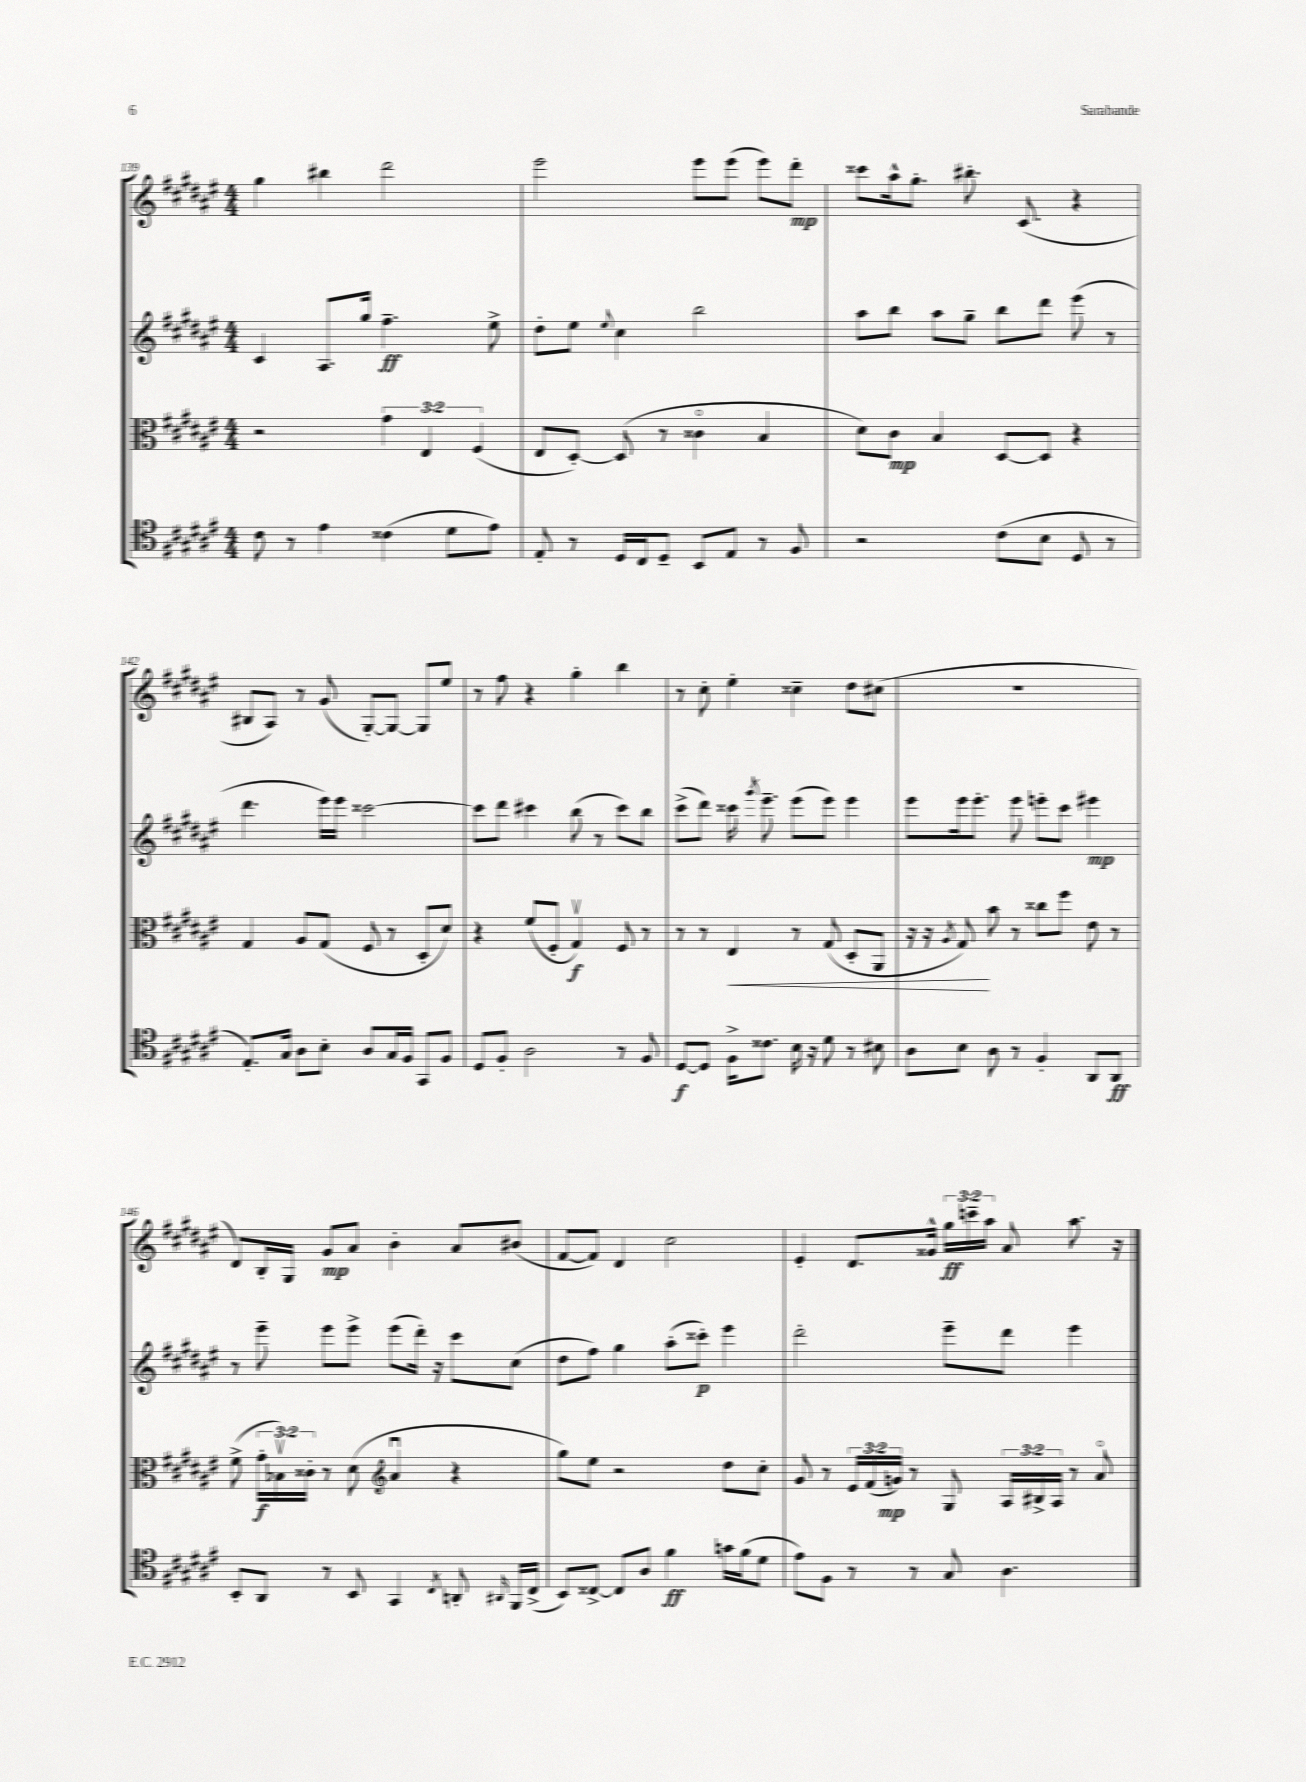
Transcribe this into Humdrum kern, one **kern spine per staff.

**kern	**dynam	**kern	**dynam	**kern	**dynam	**kern	**dynam
*part4	*part4	*part3	*part3	*part2	*part2	*part1	*part1
*staff4	*staff4	*staff3	*staff3	*staff2	*staff2	*staff1	*staff1
*clefC4	*	*clefC3	*	*clefG2	*	*clefG2	*
*k[f#c#g#d#a#e#]	*	*k[f#c#g#d#a#e#]	*	*k[f#c#g#d#a#e#]	*	*k[f#c#g#d#a#e#]	*
*M4/4	*	*M4/4	*	*M4/4	*	*M4/4	*
=139	=139	=139	=139	=139	=139	=139	=139
8c#\	.	2r	.	4c#/	.	4gg#\	.
8r	.	.	.	.	.	.	.
4e#\	.	.	.	8.A#/L	.	4bb#X\	.
.	.	.	.	16gg#/Jk	.	.	.
(4c##X\	.	6g#\	.	4.ff#~\	ff	2ddd#\	.
.	.	6E#/	.	.	.	.	.
8d#\L	.	.	.	.	.	.	.
.	.	(6F#/	.	.	.	.	.
8e#\J)	.	.	.	8ee#^\	.	.	.
=140	=140	=140	=140	=140	=140	=140	=140
8E#'/	.	8E#/L	.	8dd#'\L	.	2eee#\	.
8r	.	[8D#'/J)	.	8ee#\J	.	.	.
.	.	.	.	8qqee#/	.	.	.
16D#/LL	.	(8D#/]	.	4cc#\	.	.	.
16C#/J	.	.	.	.	.	.	.
8D#~/J	.	8r	.	.	.	.	.
8BB/L	.	4c##X\	.	2bb\	.	8eee#\L	.
8E#/J	.	.	.	.	.	(8eee#\J	.
8r	.	4B/	.	.	.	8eee#\L)	.
8F#/	.	.	.	.	.	8ddd#'\J	mp
=141	=141	=141	=141	=141	=141	=141	=141
2r	.	8d#\L)	.	8aa#\L	.	8ccc##X\L	.
.	.	8c#\J	mp	8bb\J	.	16aa#^^\k	.
.	.	.	.	.	.	8.gg#'\J	.
.	.	4B/	.	8aa#\L	.	.	.
.	.	.	.	8gg#~\J	.	8.bb#X'\	.
(8c#\L	.	[8D#/L	.	8bb\L	.	.	.
.	.	.	.	.	.	(8.c#/	.
8B\J	.	8D#/J]	.	8ddd#\J	.	.	.
8D#/	.	4r	.	(8eee#\	.	4r	.
8r	.	.	.	8r	.	.	.
!!LO:LB:g=z
=142	=142	=142	=142	=142	=142	=142	=142
8.E#'/L)	.	4G#/	.	4.ddd#\	.	8B#X/L	.
.	.	.	.	.	.	8A#/J)	.
16G#/Jk	.	.	.	.	.	.	.
8A#\L	.	8A#/L	.	.	.	8r	.
8B'\J	.	(8G#/J	.	16eee#\LL)	.	(8g#/	.
.	.	.	.	16eee#\JJ	.	.	.
8A#/L	.	8F#/	.	[2ccc##X\	.	[8G#'/L)	.
16G#/L	.	8r	.	.	.	8G#/J_	.
16F#/JJ	.	.	.	.	.	.	.
8GG#/L	.	8D#'/L	.	.	.	8G#/L]	.
8F#/J	.	8d#/J)	.	.	.	8ee#/J	.
=143	=143	=143	=143	=143	=143	=143	=143
8D#/L	.	4r	.	8ccc##\L]	.	8r	.
8F#'/J	.	.	.	8ddd#\J	.	8ff#\	.
2A#\	.	(8f#/L	.	4ccc#X\	.	4r	.
.	.	8F#'/J	.	.	.	.	.
.	.	4G#v/)	f	(8bb\	.	4gg#'\	.
.	.	.	.	8r	.	.	.
8r	.	8F#/	.	8ccc#\L)	.	4bb\	.
8F#/	.	8r	.	8bb\J	.	.	.
=144	=144	=144	=144	=144	=144	=144	=144
[8D#/L	f	8r	.	(8ccc#^\L	.	8r	.
8D#/J]	.	8r	.	8ddd#\J)	.	8cc#'\	.
!	!	!	!LO:HP:b	!	!	!	!
16F#^\KL	.	4E#/	<	16ccc##X\	.	4ee#'\	.
.	.	.	.	8qggg#/	.	.	.
8.c##X\J	.	.	.	8.eee#~\	.	.	.
16B\	.	8r	.	(8eee#\L	.	4cc##X~\	.
16r	.	.	.	.	.	.	.
8d#\	.	(8G#/	.	8eee#\J)	.	.	.
8r	.	8D#'/L	.	4eee#\	.	8dd#\L	.
8B#X\	.	8AA#/J	.	.	.	(8cc#X\J	.
=145	=145	=145	=145	=145	=145	=145	=145
8A#\L	.	16r	.	8eee#\L	.	1r	.
.	.	16r	.	.	.	.	.
.	.	8qA#/	.	.	.	.	.
8B\J	.	8G#/)	.	16eee#\k	.	.	.
.	.	.	.	8.eee#'\J	.	.	.
8A#\	.	8b\	[	.	.	.	.
8r	.	8r	.	8eee#\	.	.	.
4F#'/	.	8cc##X\L	.	8eeen'\L	.	.	.
.	.	8ff#\J	.	8ccc#\J	.	.	.
8AA#/L	.	8e#\	.	4eee#X\	mp	.	.
8AA#/J	ff	8r	.	.	.	.	.
!!LO:LB:g=z
=146	=146	=146	=146	=146	=146	=146	=146
8BB'/L	.	(8f#^\	.	8r	.	8d#/L)	.
8AA#/J	.	24g#'\LL	f	8eee#~\	.	16B'/L	.
.	.	24B-Xv\)	.	.	.	.	.
.	.	.	.	.	.	16G#/JJ	.
.	.	24c##X'\JJ	.	.	.	.	.
8r	.	8r	.	8eee#\L	.	8g#/L	mp
8BB/	.	(8d#\	.	8eee#^\J	.	8a#/J	.
*	*	*clefG2	*	*	*	*	*
4GG#/	.	4a#u/	.	(8eee#\L	.	4b'\	.
.	.	.	.	16ddd#'\Jk)	.	.	.
.	.	.	.	16r	.	.	.
8qC#/	.	.	.	.	.	.	.
8AAn'/	.	4r	.	8ccc#\L	.	8a#/L	.
16qqAA#X/	.	.	.	.	.	.	.
16FF#/LL	.	.	.	(8cc#\J	.	(8b#X/J	.
(16C#^/JJ	.	.	.	.	.	.	.
=147	=147	=147	=147	=147	=147	=147	=147
8BB/L)	.	8gg#\L)	.	8dd#\L	.	[8f#/L	.
[8C##X^/J	.	8ee#\J	.	8ff#\J)	.	8f#/J])	.
8C##/L]	.	2r	.	4gg#\	.	4d#/	.
8A#/J	.	.	.	.	.	.	.
4f#\	ff	.	.	(8aa#'\L	.	2cc#\	.
.	.	.	.	8ccc##X'\J)	p	.	.
16gn\LL	.	8dd#\L	.	4eee#\	.	.	.
(16f#\J	.	.	.	.	.	.	.
8d#\J	.	8cc#'\J	.	.	.	.	.
=148	=148	=148	=148	=148	=148	=148	=148
8e#\L)	.	8g#/	.	2ddd#'\	.	4e#'/	.
8F#\J	.	8r	.	.	.	.	.
8r	.	24e#/LL	.	.	.	8.d#/L	.
.	.	(24f#/	.	.	.	.	.
.	.	24gn/JJ)	mp	.	.	.	.
8r	.	8r	.	.	.	.	.
.	.	.	.	.	.	16g##X^^/Jk	.
8G#/	.	8G#/	.	8eee#~\L	.	24gg#\LL	ff
.	.	.	.	.	.	24cccn~\	.
.	.	.	.	.	.	24aa#\JJ	.
4.A#\	.	24A#/LL	.	8ddd#\J	.	8a#/	.
.	.	24B#X^/	.	.	.	.	.
.	.	24A#/JJ	.	.	.	.	.
.	.	8r	.	4eee#\	.	8.aa#\	.
.	.	8a#/	.	.	.	.	.
.	.	.	.	.	.	16r	.
==	==	==	==	==	==	==	==
*-	*-	*-	*-	*-	*-	*-	*-
